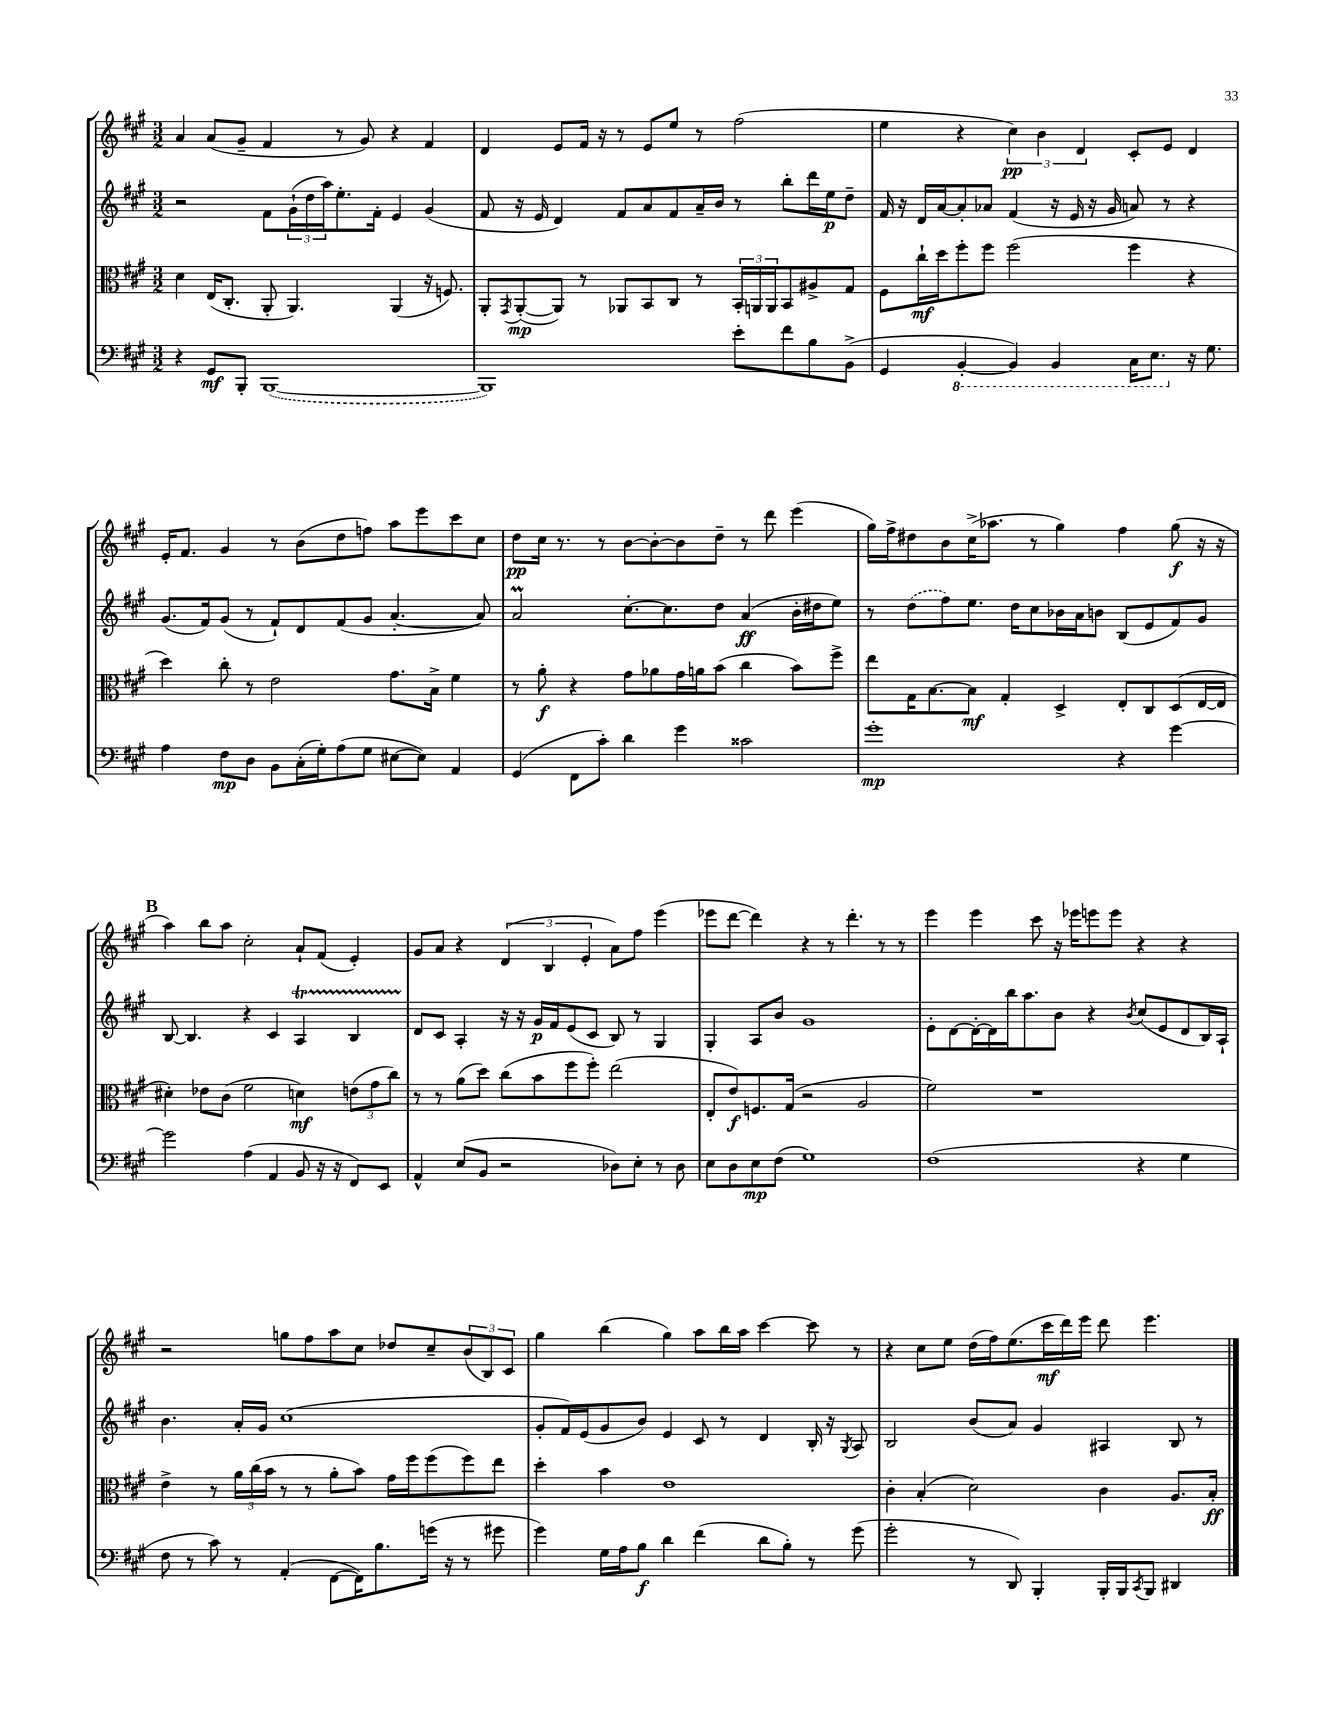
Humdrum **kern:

**kern	**kern	**kern	**kern
*staff4	*staff3	*staff2	*staff1
*clefF4	*clefC3	*clefG2	*clefG2
*k[f#c#g#]	*k[f#c#g#]	*k[f#c#g#]	*k[f#c#g#]
*M3/2	*M3/2	*M3/2	*M3/2
4r	4d\	2r	4a/
8GG#/L	(16E/LK	.	(8a/L
.	8.C#'/J	.	.
8BBB'/J	.	.	8g#~/J
([1BBB	8AA'/	8f#\L	4f#/
.	4.AA/)	(24g#`\L	.
.	.	24dd\	.
.	.	24aa\J)	.
.	.	8.ee'\	8r
.	.	.	8g#/)
.	.	16f#'\Jk	.
.	(4AA/	4e/	4r
.	16r	(4g#/	4f#/
.	8.F/)	.	.
=	=	=	=
1BBB])	8AA'/L	8f#/	4d/
.	8qGG#/	.	.
.	([8AA'/	16r	.
.	.	16e/	.
.	8AA/]J)	4d/)	8e/L
.	8r	.	16f#/Jk
.	.	.	16r
.	8AA-/L	8f#/L	8r
.	8BB/	8a/	8e/L
.	8C#/J	8f#/	8ee/J
.	8r	16a~/L	8r
.	.	16b/JJ	.
8e'\L	24BB'/LL	8r	(2ff#\
.	24AA/	.	.
.	24AA/J	.	.
8f#\	8BB/	8bb'\L	.
8B\	8A#^/	16ddd\L	.
.	.	16ee\J	.
(8BB^\J	8G#/J	8dd~\J	.
=	=	=	=
4GG#/	8F#\L	16f#/	4ee\
.	.	16r	.
.	16cc#`\L	16d/LL	.
.	16dd\J	[16a/J	.
[4BBB'/	8ff#'\	8a'/]	4r
.	8ff#\J	8a-/J	.
4BBB/])	(2ff#\	(4f#/	6cc#\)
.	.	.	6b\
4BBB/	.	16r	.
.	.	16e/	.
.	.	.	6d/
.	.	16r	.
.	.	16g#/	.
16CC#\LK	4ff#\	8a/)	8c#'/L
8.EE\J	.	.	.
.	.	8r	8e/J
16r	4r	4r	4d/
8.G#\	.	.	.
=	=	=	=
4A\	4dd\)	(8.g#/L	16e'/LK
.	.	.	8.f#/J
.	.	16f#/k)	.
8F#\L	8cc#'\	(8g#/J	4g#/
8D\J	8r	8r	.
8BB\L	2e\	8f#`/L)	8r
(16C#'\L	.	8d/	(8b\L
16G#'\J)	.	.	.
(8A\	.	(8f#/	8dd\
8G#\J	.	8g#/J	8ff\J)
[8E#\L	8.g#\L	[4.a'/	8aa\L
8E#\]J)	.	.	8eee\
.	16B^\Jk	.	.
4AA/	4f#\	.	8ccc#\
.	.	8a/])	8cc#\J
=	=	=	=
(4GG#/	8r	2a/	8dd\L
.	8a'\	.	16cc#\Jk
.	.	.	8.r
8FF#\L	4r	.	.
8c#'\J)	.	.	8r
4d\	8g#\L	[8.cc#'\L	[8b\L
.	8a-\	.	8b'\_
.	.	8.cc#\]	.
4g#\	16g#\L	.	8b\]
.	16a\J	.	.
.	(8b\J	8dd\J	8dd~\J
2c##\	4cc#\	(4a/	8r
.	.	.	8ddd\
.	8b\L)	16b'\LL	(4eee\
.	.	16dd#\J	.
.	8ff#^\J	8ee\J)	.
=	=	=	=
1g#'	8ee\L	8r	16gg#\LL)
.	.	.	16ff#^\J
.	16G#\K	(8dd\L	8dd#\
.	[8.B\	.	.
.	.	8ff#\)	8b\
.	8B\]J	8.ee\J	(16cc#^\K
.	.	.	8.aa-\J
.	4G#'/	.	.
.	.	16dd\LK	.
.	.	8cc#\	8r
.	4D^/	16b-\L	4gg#\)
.	.	16a\J	.
.	.	8b\J	.
4r	8E'/L	(8B/L	4ff#\
.	8C#/	8e/	.
[4g#\	(8D/	8f#/)	(8gg#\
.	[16E/L	8g#/J	16r
.	16E/]JJ	.	16r
=	=	=	=
2g#\]	4d#'\)	[8B/	4aa\)
.	.	4.B/]	.
.	8e-\L	.	8bb\L
.	(8c#\J	.	8aa\J
(4A\	2f#\	4r	2cc#'\
4AA/	.	4c#/	.
8BB/	4d\)	4A/	8a`/L
16r	.	.	(8f#/J
16r	.	.	.
8FF#/L)	(12e\L	4B/	4e'/)
.	12g#\	.	.
8EE/J	.	.	.
.	12cc#\J)	.	.
=	=	=	=
4AA^^/	8r	8d/L	8g#/L
.	8r	8c#/J	8a/J
(8E/L	(8a\L	4A'/	4r
8BB/J	8dd\J)	.	.
2r	(8cc#\L	16r	(6d/
.	.	16r	.
.	8b\	16g#/LL	.
.	.	.	6B/
.	.	16f#/J	.
.	8ff#\	(8e/	.
.	.	.	6e'/
.	8ff#'\J)	8c#/J	.
8D-\L)	(2ee\	8B/)	8a\L)
8E'\J	.	8r	8ff#\J
8r	.	4G#/	(4eee\
8D-\	.	.	.
=	=	=	=
8E\L	8E'/L	4G#'/	8eee-\L
8D\	8e/)	.	[8ddd\J
8E\	8.F/	8A/L	4ddd\])
(8F#\J	.	8b/J	.
.	(16G#/Jk	.	.
1G#)	2r	1g#	4r
.	.	.	8r
.	.	.	4.ddd'\
.	2A/	.	.
.	.	.	8r
.	.	.	8r
=	=	=	=
(1F#	2f#\)	8e'\L	4eee\
.	.	[8d\	.
.	.	16d'\_L	4eee\
.	.	16d\]	.
.	.	16bb\J	.
.	.	8.aa\	.
.	1r	.	8ccc#\
.	.	8b\J	16r
.	.	.	16eee-\LK
.	.	4r	8eee\
.	.	.	8eee\J
.	.	8qb/	.
4r	.	(8cc#/L	4r
.	.	8e/	.
4G#\	.	8d/	4r
.	.	16B/L)	.
.	.	16A`/JJ	.
=	=	=	=
8F#\	4e^\	4.b\	2r
8r	.	.	.
8c#\)	8r	.	.
8r	24a\LL	16a'/LL	.
.	(24cc#\	.	.
.	.	16g#/JJ	.
.	24b\JJ	.	.
(4AA'/	8r	(1cc#	8gg\L
.	8r	.	8ff#\
[8FF#\L	8a'\L	.	8aa\
16FF#\]K)	8b\J)	.	8cc#\J
8.B\	.	.	.
.	16g#\LL	.	8dd-/L
.	16ff#\J	.	.
(16g\Jk	(8ff#\	.	8cc#~/
16r	.	.	.
8r	8ff#\)	.	(12b/
.	.	.	12B/)
8g#\	8ee\J	.	.
.	.	.	12c#/J
=	=	=	=
4g#\)	4dd'\	8g#'/L	4gg#\
.	.	16f#/L)	.
.	.	(16e/J	.
16G#\LL	4b\	8g#/	(4bb\
16A\J	.	.	.
8B\J	.	8b/J)	.
4d\	1e	4e/	4gg#\)
(4f#\	.	8c#/	8aa\L
.	.	8r	16bb\L
.	.	.	16aa\JJ
8d\L	.	4d/	[4ccc#\
8B'\J)	.	.	.
8r	.	16B'/	8ccc#\]
.	.	16r	.
.	.	8qG#/	.
(8g#\	.	8A/	8r
=	=	=	=
2g#'\	4c#'\	2B/	4r
.	(4B'/	.	8cc#\L
.	.	.	8ee\J
8r	2d\)	(8b/L	(16dd\LL
.	.	.	16ff#\J)
8DD/)	.	8a/J)	(8.ee\
4BBB'/	.	4g#/	.
.	.	.	16ccc#\L
.	.	.	16ddd\)
.	.	.	16eee\JJ
16BBB'/LL	4c#\	4A#/	8ddd\
16BBB/J	.	.	.
8qCC#/	.	.	.
8BBB/J	.	.	4.eee\
4DD#/	8.A/L	8B/	.
.	.	8r	.
.	16B'/Jk	.	.
==	==	==	==
*-	*-	*-	*-
